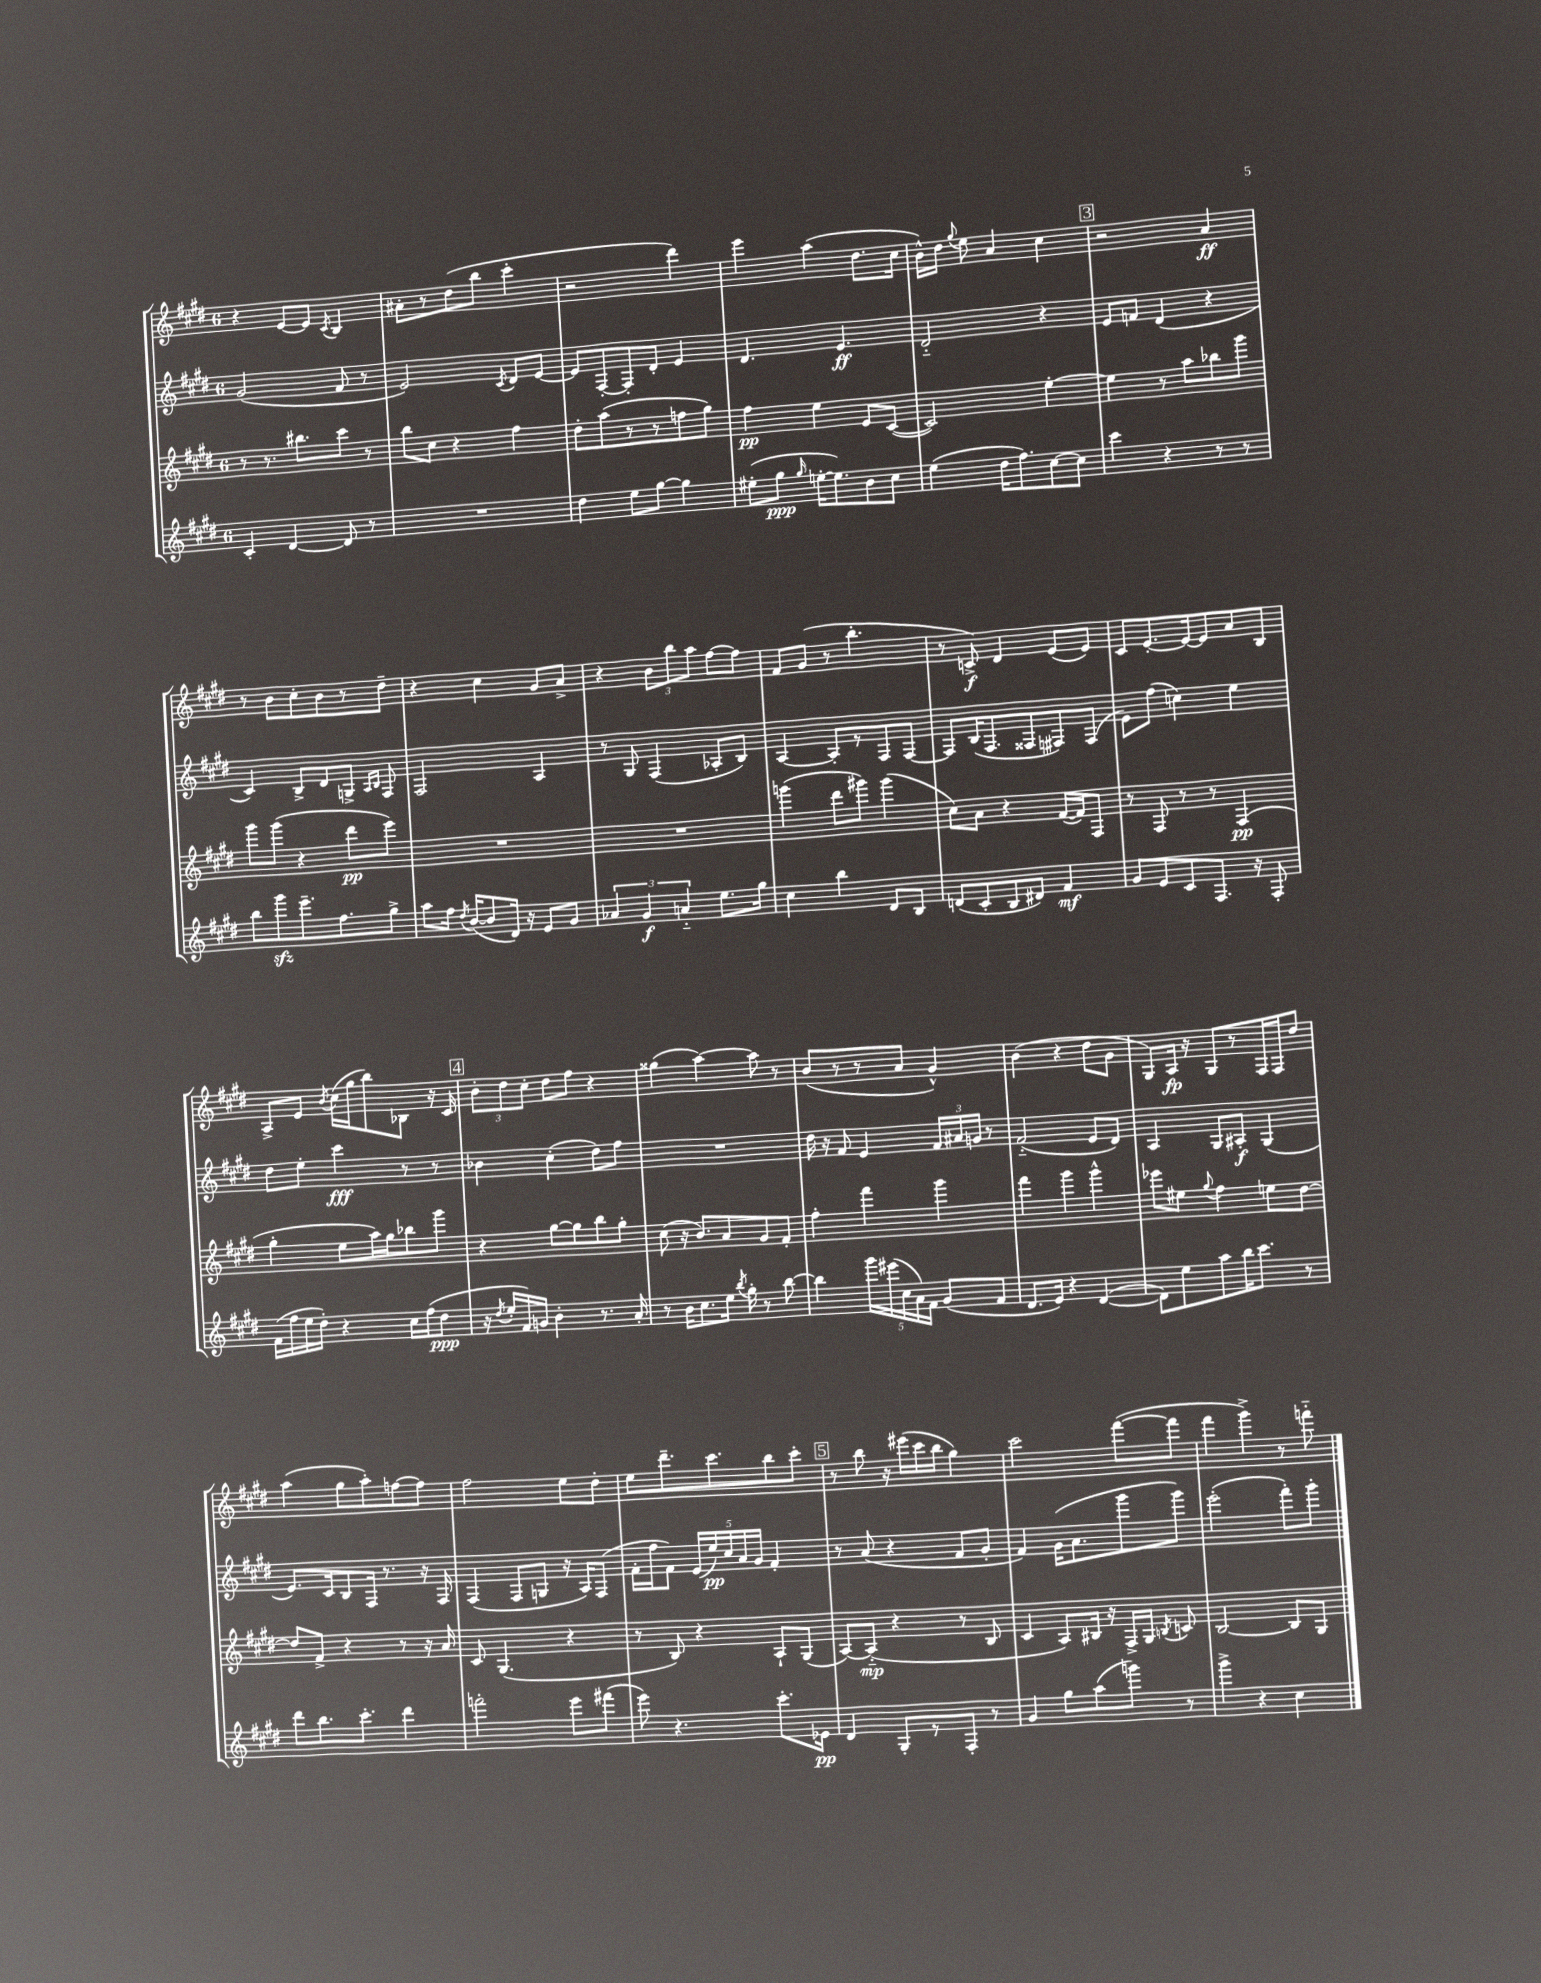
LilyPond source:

<<
\new StaffGroup <<
\new Staff = "s0" {
    \clef treble \key e \major \once \override Staff.TimeSignature.style = #'single-digit \time 6/8
    \autoBeamOff r4 e'8[~ e'8] \acciaccatura { cis'8 } b4 |
    ais'8[-. r8 dis''8( b''8] cis'''4-. |
    r2 dis'''4) |
    e'''4 a''4( dis''8.[ cis''16] |
    b'16[-^) dis''16] \appoggiatura { gis''8 } e''8 a'4 cis''4 |
    \mark \markup { \box "3" } r2 a'4\ff |
    r8 b'8[ cis''8-. b'8 r8 dis''8]-- |
    r4 cis''4 gis'8[ a'8]-> |
    r4 \tuplet 3/2 { b'8[ b''8 a''8] } fis''8[~ fis''8] |
    fis'8[ gis'8]( r8 b''4.-. |
    r8 c'8->\f) dis'4 e'8[( e'8]) |
    cis'8[ e'8.~-. e'16~ e'8 a'8 b8] |
    a8[-> e'8] \acciaccatura { b'8 } cis''16[( gis''16 b''8) bes8] r16 cis'16 |
    \mark \markup { \box "4" } \tuplet 3/2 { b'8[-. dis''8 cis''8]-. } dis''8[ fis''8] r4 |
    gisis''4( a''4~) a''8 r8 |
    b'8[( r8 r8 a'8] gis'4-^) |
    b'4( r4 dis''8[ gis'8] |
    gis8[) a16]\fp r16 gis8[ r8 fis16 fis16 dis''8] |
    a''4( gis''8[ a''8-.) f''8~ f''8] |
    fis''2 e''8[ dis''8]-. |
    e''8[ dis'''8.-- cis'''8. b''8 cis'''8]-. |
    \mark \markup { \box "5" } r8 b''8 r16 eis'''16[( cis'''16 b''16] gis''4) |
    cis'''2 fis'''8[~( fis'''8] |
    fis'''4 gis'''4->) r8 f'''8-_ \bar "|." |
}
\new Staff = "s1" {
    \clef treble \key e \major \once \override Staff.TimeSignature.style = #'single-digit \time 6/8
    \autoBeamOff gis'2( fis'8 r8 |
    e'2) \acciaccatura { cis'8 } dis'8[ e'8]~ |
    e'8[ fis8~-. fis8-. dis'8]-. e'4 |
    dis'4. e'4.\ff |
    dis'2-_ r4 |
    \mark \markup { \box "3" } e'8[ f'8] dis'4( r4 |
    cis'4) b8[-> dis'8 g8]-> \grace { a16[ b16] } fis8 |
    fis2 a4 |
    r8 gis8 fis4( aes8[-. b8]) |
    a4~ a8[-. r8 fis8 fis8]~ |
    fis8[ b16( fis8. fisis8 fis8) fis8]( |
    e'8[) fis''8]( c''4) e''4 |
    dis''8[ e''8]-. cis'''4\fff r8 r8 |
    \mark \markup { \box "4" } bes'4 cis''4-.( dis''8[) fis''8] |
    R2. |
    dis''16 r16 fis'8 e'4 \tuplet 3/2 { fis'16[ ais'16 g'16] } r8 |
    fis'2-_( e'8[ dis'8]) |
    a4 gis8[ ais8]-.\f gis4( |
    e'8.[) cis'16 b8 fis16] r8. r16 fis16 |
    fis4( fis8[ g8] r16 a16[) fis8]( |
    fis'16[-. fis''16 fis'8]) \tuplet 5/4 { e'16[( e''16\pp) cis''16 a'16 gis'16] } fis'4-. |
    \mark \markup { \box "5" } r8 a'8( r4 fis'8[ gis'8]-. |
    fis'4) gis'16[( a'8. gis'''8 gis'''8]) |
    e'''2-.( fis'''8[-.) gis'''8]-. \bar "|." |
}
\new Staff = "s2" {
    \clef treble \key e \major \once \override Staff.TimeSignature.style = #'single-digit \time 6/8
    \autoBeamOff r8 r8. bis''8.[ cis'''8] r8 |
    b''8[ cis''8] r4 fis''4 |
    dis''8[-. a''8( r8 r8 f''8 gis''8]) |
    fis''4\pp e''4 e'8[ cis'8]~( |
    cis'2) e''4~-. |
    \mark \markup { \box "3" } e''4 r8 a''8[ bes''8 gis'''8] |
    gis'''8[ gis'''8]( r4 dis'''8[\pp e'''8]) |
    R2. |
    R2. |
    g'''4( dis'''8[ gis'''8]) gis'''4( |
    cis''8[) a'8] r4 fis'16[~( fis'16) fis8] |
    r8 fis8 r8 r8 fis4\pp( |
    gis''4-. e''8[ a''16) gis''16 bes''8 gis'''8] |
    \mark \markup { \box "4" } r4 gis''8[~ gis''8 b''8 gis''8]-. |
    cis''8( r16 b'8.[) a'8 gis'8 fis'8]-. |
    fis''4-. fis'''4 gis'''4 |
    fis'''4 gis'''4 gis'''4-^ |
    ees'''8[ eis''8] \appoggiatura { gis''8 } fis''4 e''8[ dis''8]~ |
    dis''8[ fis'8]-> r4 r8 r16 a'16 |
    cis'8 gis4.( r4 |
    r8 b8) r4 a8[-! gis8]( |
    \mark \markup { \box "5" } a8[~) a8]-_\mp( r4 r8 b8 |
    cis'4 a8[) bis16] r16 fis16[-> gis16] \acciaccatura { b8 } c'8 |
    b2~ b8[ gis8] \bar "|." |
}
\new Staff = "s3" {
    \clef treble \key e \major \once \override Staff.TimeSignature.style = #'single-digit \time 6/8
    \autoBeamOff cis'4-. dis'4~ dis'8 r8 |
    R2. |
    dis''4 e''8[ gis''8]~ gis''4 |
    eis''8[-.( gis''8]\ppp \grace { gis''16 } e''16[~-. e''8.) b'8 cis''8] |
    e''4( dis''16[ fis''8.) cis''8~ cis''8] |
    \mark \markup { \box "3" } cis'''4 r4 r8 r8 |
    b''8[ gis'''8\sfz e'''8.-- fis''8. gis''8]-> |
    a''8[ fis''16] \acciaccatura { dis''8 } b'16[~( b'8 dis'16]) r16 e'8[ gis'8] |
    \tuplet 3/2 { aes'4 gis'4\f a'4-_ } e''8.[ gis''16] |
    cis''4 b''4 dis'8[ b8] |
    d'8[( cis'8-. b8 dis'8]) fis'4\mf |
    gis'8[ e'8 cis'8 fis8.] r16 fis8-. |
    fis'16[( fis''16 e''16 dis''16]-.) r4 cis''16[ fis''16( dis''8]\ppp |
    \mark \markup { \box "4" } r16 \acciaccatura { dis''8 } e''16[-. fis'16) g'16] b'4-. r8. a'16-. |
    r8 b'16[ cis''8. e''16] \acciaccatura { b''8 } gis''16-. r8 b''8~ |
    b''4 \tuplet 5/4 { gis'''16[ eis'''16( cis''16 a'16) fis'16] } gis'8[( fis'8] |
    dis'8.[ e'16]) r4 dis'4~( |
    dis'8[) e''8 a''8 b''16 cis'''8.] r8 |
    dis'''8[ b''8. cis'''8.]-. dis'''4 |
    f'''2-. e'''8[ fis'''8]( |
    e'''8) r4. cis'''8.[-. ees'16]\pp |
    \mark \markup { \box "5" } dis'4 gis8[-. r8 fis8]-. r8 |
    gis'4 gis''8[ a''8( g'''8]) r8 |
    gis'''4-> r4 cis''4 \bar "|." |
}
>>
>>
\layout { \context { \Score \remove "Bar_number_engraver" } }
